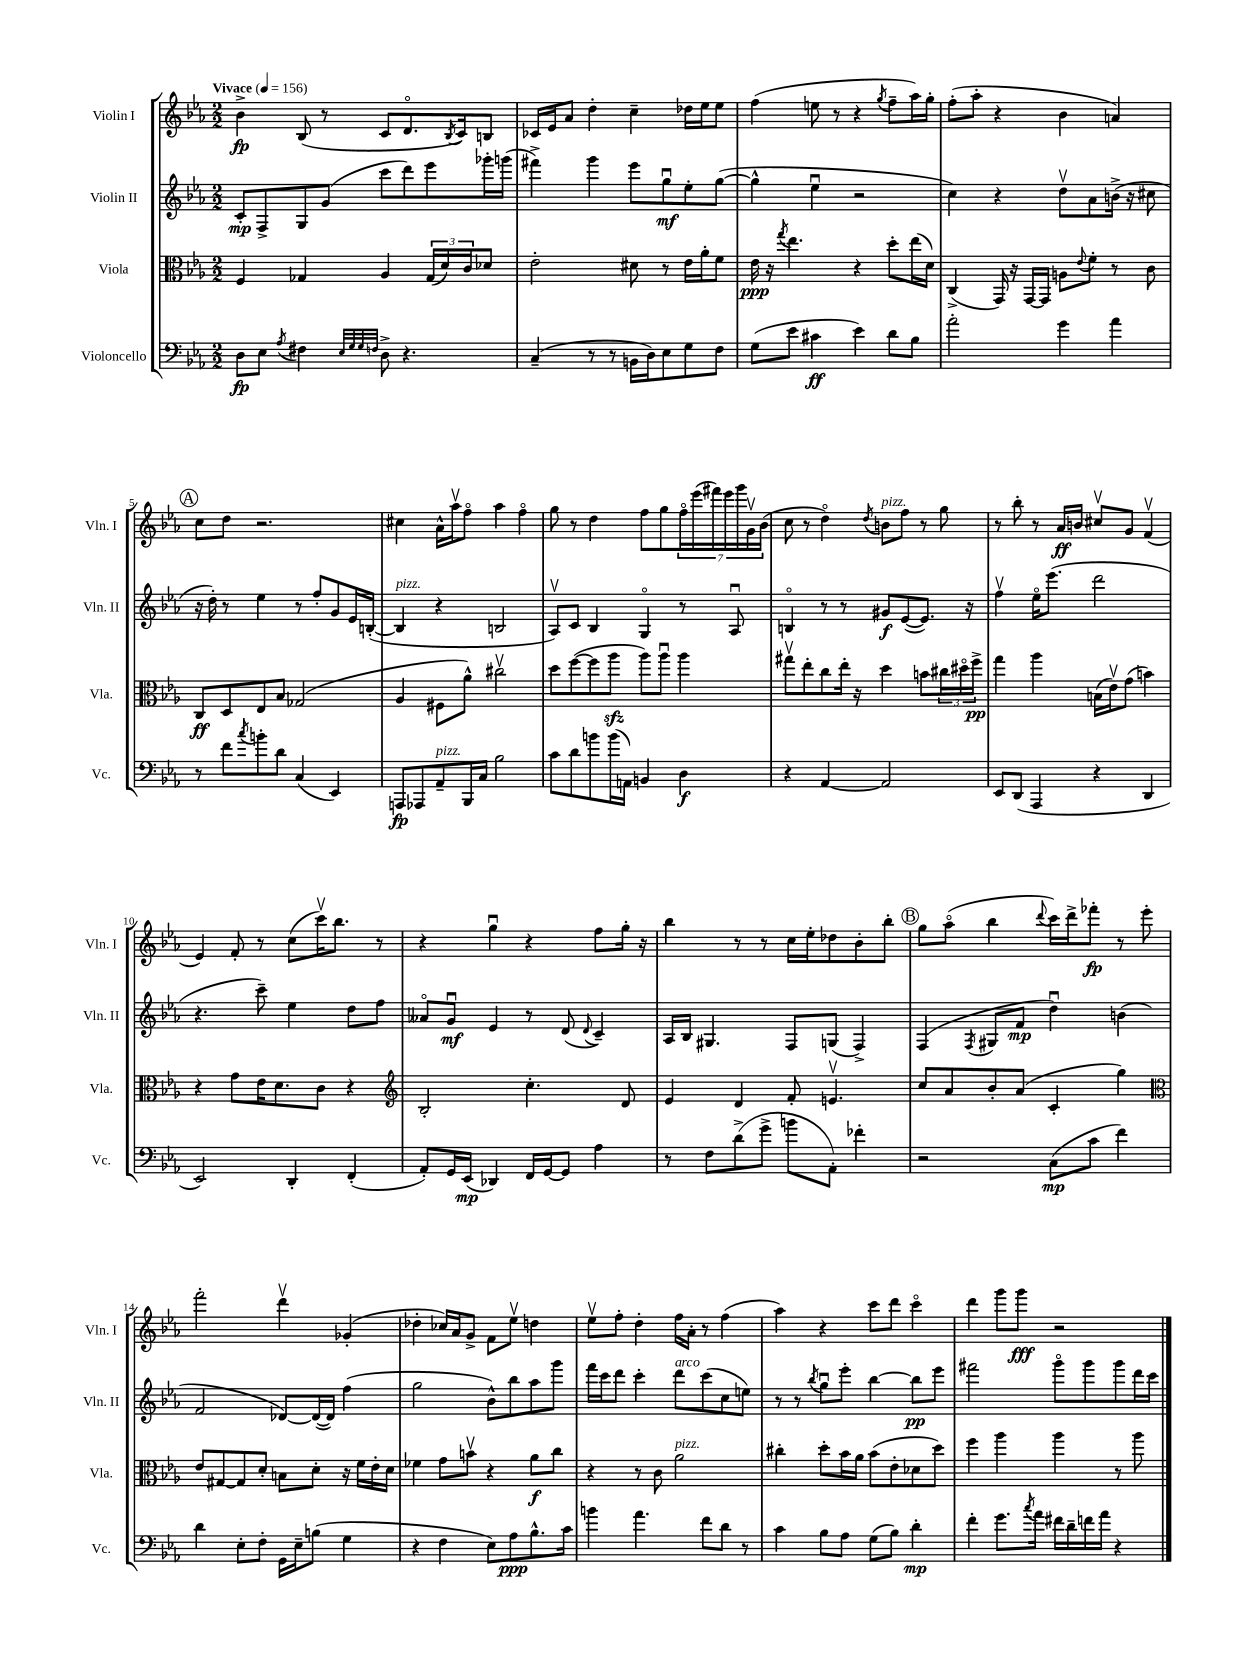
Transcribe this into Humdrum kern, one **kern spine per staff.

**kern	**kern	**kern	**kern
*staff4	*staff3	*staff2	*staff1
*clefF4	*clefC3	*clefG2	*clefG2
*k[b-e-a-]	*k[b-e-a-]	*k[b-e-a-]	*k[b-e-a-]
*M2/2	*M2/2	*M2/2	*M2/2
*MM156	*MM156	*MM156	*MM156
8D	4F	8c'	4b-^
8E-	.	8F^	.
8qA-	.	.	.
4F#	4G-	8G	(8B-
.	.	(8g	8r
32qqE-	.	.	.
32qqG	.	.	.
32qqG	.	.	.
32qqF	.	.	.
8D^	4A-	8ccc	8c
4.r	.	8ddd)	8.do
.	(24G-	8eee-	.
.	24d)	.	.
.	.	.	8qB-
.	.	.	16c)
.	24c	.	.
.	8d-	16ggg-'	8B
.	.	(16ggg	.
=	=	=	=
(4C~	2e-'	4fff#^)	16c-
.	.	.	16e-
.	.	.	8a-
8r	.	4ggg	4dd'
8r	.	.	.
16BB	8d#	8eee-	4cc~
16D)	.	.	.
8E-	8r	8ggu	.
8G	16e-	8ee-'	16dd-
.	16a-'	.	16ee-
8F	8f	([8gg	8ee-
=	=	=	=
(8G	16e-	4gg^^]	(4ff
.	16r	.	.
.	8qgg	.	.
8e-	4.ee-	.	.
4c#	.	4ee-u	8ee
.	.	.	8r
4e-)	4r	2r	4r
.	.	.	8qgg
8d	8dd'	.	8ff~
8B-	(16ee-	.	16aa-)
.	16d)	.	16gg'
=	=	=	=
2a-'	(4C^	4cc)	(8ff'
.	.	.	8aa-'
.	16GG)	4r	4r
.	16r	.	.
.	[16GG	.	.
.	16GG]	.	.
4g	8A	8ddv	4b-
.	8qqe-	.	.
.	8f'	8a-	.
4a-	8r	(16b^	4a)
.	.	16r	.
.	8c	8cc#	.
=	=	=	=
8r	8C	16r	8cc
.	.	16dd')	.
8f	8D	8r	8dd
8qcc	.	.	.
8b'	8E-	4ee-	2.r
8d	8B-	.	.
(4C	(2G-	8r	.
.	.	8ff'	.
4EE-)	.	8g	.
.	.	16e-	.
.	.	([16B'	.
=	=	=	=
8AAA	4A-	4B]	4cc#
8AAA-	.	.	.
8AA-~	8F#	4r	16a-^^
.	.	.	16aa-v
16BBB-	8a-^^)	.	8ffo
16C	.	.	.
2B-	2cc#v	2B	4aa-
.	.	.	4ffo
=	=	=	=
8c	8dd	8A-v)	8gg
8d	([8ff	8c	8r
8b	8ff]	4B-	4dd
(16b	8aa-	.	.
16AA)	.	.	.
4BB	8aa-)	4Go	8ff
.	8aa-u	.	8gg
4D	4aa-	8r	28ffo
.	.	.	(28eee-
.	.	.	28fff#)
.	.	.	28eee-
.	.	8A-u	.
.	.	.	28ggg
.	.	.	28gv
.	.	.	(28b-
=	=	=	=
4r	8gg#v	4Bo	8cc
.	8ee-'	.	8r
[4AA-	8cc	8r	4ddo)
.	16ee-'	8r	.
.	16r	.	.
.	.	.	8qdd
2AA-]	4dd	8g#	8b
.	.	([8e-	8ff
.	8b	8.e-])	8r
.	24cc#	.	8gg
.	24dd#o	.	.
.	.	16r	.
.	24ff^	.	.
=	=	=	=
8EE-	4gg	4ffv	8r
(8DD	.	.	8bb-'
4AAA-	4aa-	16ee-o	8r
.	.	(8.eee-	.
.	.	.	16a-
.	.	.	16b
4r	(16B	2ddd	8cc#v
.	16e-v)	.	.
.	(8g	.	8g
4DD	4b)	.	(4fv
=	=	=	=
2EE-)	4r	4.r	4e-)
.	8g	.	8f'
.	16e-	8ccc~)	8r
.	8.d	.	.
4DD'	.	4ee-	(8cc
.	8c	.	16cccv)
.	.	.	8.bb-
(4FF'	4r	8dd	.
.	.	8ff	8r
=	=	=	=
*	*clefG2	*	*
8AA-')	2B-'	8a--o	4r
16GG	.	8gu	.
(16EE-	.	.	.
4DD-)	.	4e-	4ggu
16FF	4.cc'	8r	4r
[16GG	.	.	.
8GG]	.	(8d	.
.	.	8qqd	.
4A-	.	4c~)	8ff
.	8d	.	16gg'
.	.	.	16r
=	=	=	=
8r	4e-	16A-	4bb-
.	.	16B-	.
8F	.	4.G#	.
(8d^	4d	.	8r
8g^	.	.	8r
8b	8f'	8F	16cc
.	.	.	16ee-'
8AA-')	4.ev	(8G	8dd-
4f-'	.	4F^)	8b-'
.	.	.	8bb-'
=	=	=	=
2r	8cc	(4F	8gg
.	8a-	.	(8aa-o
.	.	8qF	.
.	8b-'	8G#	4bb-
.	(8a-	8f	.
.	.	.	8qqddd
(8C	4c'	4ddu)	16ccc)
.	.	.	16ddd^
8c	.	.	8fff-'
4f)	4gg)	(4b	8r
.	.	.	8eee-'
=	=	=	=
*	*clefC3	*	*
4d	8e-	2f	2fff'
.	[8G#	.	.
8E-'	8G#]	.	.
8F'	8d'	.	.
16GG	8B	[8d-)	4dddv
16E-~	.	.	.
(8B	8d'	(16d-_	.
.	.	16d-])	.
4G	16r	(4ff	(4g-'
.	16f	.	.
.	16e-'	.	.
.	16d	.	.
=	=	=	=
4r	4f-	2gg	4dd-'
4F	8g	.	16cc-)
.	.	.	16a-
.	8bv	.	8g^
8E-)	4r	8b-^^)	8f
8A-	.	8bb-	8ee-v
8.B-^^	8a-	8aa-	4dd
.	8cc	8ggg	.
16c	.	.	.
=	=	=	=
4b	4r	16fff	8ee-v
.	.	16ccc	.
.	.	8ddd	8ff'
4.a-	8r	4ccc'	4dd'
.	8c	.	.
.	2a-	8ddd	16ff
.	.	.	16a-'
8f	.	(8ccc	8r
8d	.	8cc	(4ff
8r	.	8ee)	.
=	=	=	=
4c	4cc#'	8r	4aa-)
.	.	8r	.
.	.	8qbb-	.
8B-	8dd'	8ggu	4r
8A-	16b-	8eee-'	.
.	16a-	.	.
(8G	(8b-	[4bb-	8ccc
8B-)	8e-'	.	8ddd
4d'	8d-	8bb-]	4ccco
.	8dd)	8eee-	.
=	=	=	=
4f'	4ff	2fff#	4ddd
8.g	4aa-	.	8ggg
.	.	.	8ggg
8qcc	.	.	.
16a-	.	.	.
16f#	4aa-	8gggo	2r
16d~	.	.	.
16f	.	8ggg	.
16a-	.	.	.
4r	8r	8ggg	.
.	8aa-	16ddd	.
.	.	16ccc	.
==	==	==	==
*-	*-	*-	*-
